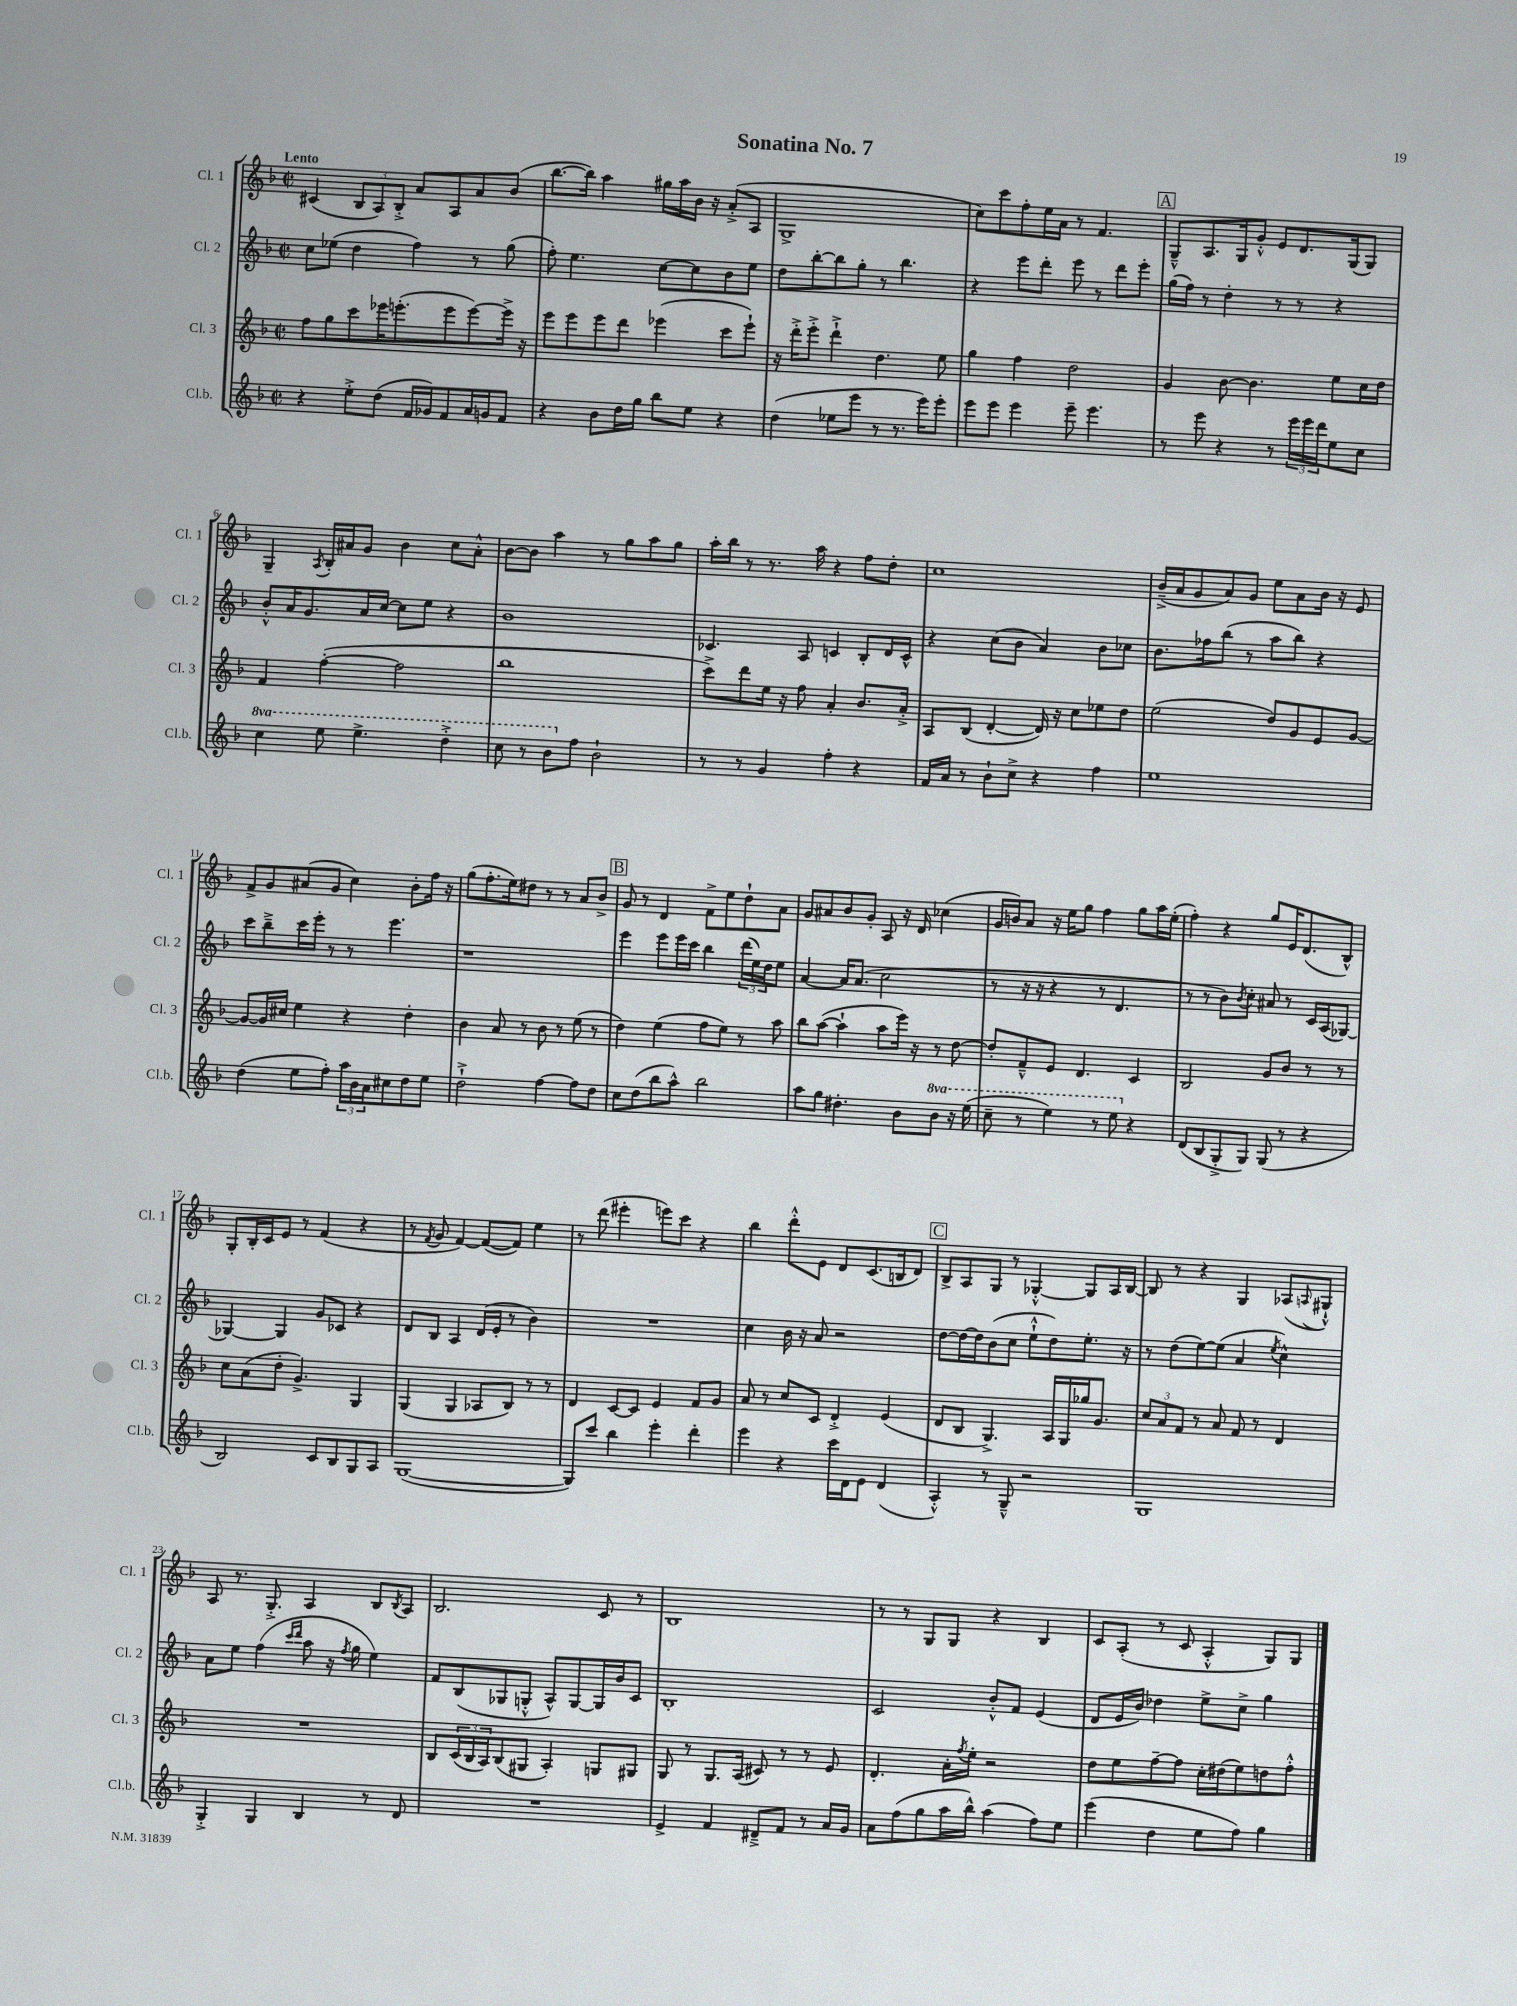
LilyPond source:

\header { title = "Sonatina No. 7" }
<<
\new StaffGroup <<
\new Staff = "s0" \with { instrumentName = "Cl. 1" shortInstrumentName = "Cl. 1" } {
    \clef treble \key f \major \defaultTimeSignature \time 2/2 \tempo "Lento"
    cis'4( \tuplet 3/2 { bes8 a8) bes8-.-> } a'8 a8 a'8 bes'8( |
    bes''8.~ bes''16) a''4 gis''16 a''16 bes'16 r16 a'8-.->( a8 |
    g1-> |
    c''8) c'''8 f''8-. e''16 a'16 r8 f'4. |
    \mark \markup { \box "A" } g8---^ a8. g16 g'8-.-^ e'8 d'8. g16( g8) |
    g4-- \acciaccatura { a8 } bes16-. ais'16 g'8 bes'4 c''8 ais'8-.-^ |
    bes'8~ bes'8 a''4 r8 g''8 a''8 g''8 |
    a''16-. bes''16 r8 r8. a''16 r4 f''8 d''8-. |
    c''1 |
    bes'16--->( a'16 g'8 a'8) g'8 e''8 a'8 bes'16 r16 e'8 |
    f'8-> g'8 ais'8( g'8 c''4) bes'8-. f''16 r16 |
    g''8( f''8.-. e''16) dis''8 r8 r8 a'8 bes'8-> |
    \mark \markup { \box "B" } g'8 r8 d'4 f'8-> e''8 d''8-! a'8 |
    g'8 ais'8 bes'8 g'8-. a8 r16 d'16 ces''4( |
    g'16 b'16) a'8 r16 e''16 g''8 f''4 g''8 a''16 e''16-.( |
    f''4-.) r4 g''8 e'16 d'8.( bes8-^) |
    g8-. bes16-. c'16 e'8 r8 f'4( r4 |
    r8 \acciaccatura { f'8 } g'8 f'4~) f'8~( f'8) e''4 |
    r8 d'''8( eis'''4-. e'''8) c'''8 r4 |
    bes''4 d'''8-.-^ e'8 d'8 c'8.( b16 d'8) |
    \mark \markup { \box "C" } bes8-> a8 g8 r8 ges4~-.-^ ges8 a16 bes16~ |
    bes8 r8 r4 g4 aes8( \appoggiatura { a8 } gis8-!-^) |
    a8 r8. g8.-.-> a4 bes8 \acciaccatura { bes8 } a8 |
    bes2. c'8 r8 |
    bes1 |
    r8 r8 g8 g8 r4 bes4 |
    c'8 a8-.( r8 c'8 a4-.-^ g8) g8 \bar "|." |
}
\new Staff = "s1" \with { instrumentName = "Cl. 2" shortInstrumentName = "Cl. 2" } {
    \clef treble \key f \major \defaultTimeSignature \time 2/2
    c''8 ees''8( d''4 f''4) r8 g''8( |
    f''8-.) e''4. c''8~ c''8 bes'8 e''8 |
    d''8 bes''8~-. bes''8 g''8-. r8 bes''4. |
    r4 e'''8 d'''8-. e'''8 r8 d'''8 e'''8-. |
    \mark \markup { \box "A" } g''16( f''16) r8 d''4-. r8 r8 r4 |
    bes'8-.-^ a'16 g'8. a'16 c''16~ c''8 e''8 r4 |
    bes'1 |
    ces'4. a8 c'4 bes8-. d'16 c'16-^ |
    r4 c''8( bes'8 a'4) bes'8 ces''8 |
    bes'8. fes''16 bes''8( r8 a''8 bes''8) r4 |
    c'''8 bes''8---> c'''16 e'''16-. r8 r8 e'''4. |
    r1 |
    \mark \markup { \box "B" } e'''4 e'''8 e'''16 c'''16 bes''4 \tuplet 3/2 { d'''16( e''16) d''16 } e''8 |
    a'4~ a'16 a'8.( c''2 |
    r8 r16 r16 r4 r8 d'4. |
    r8 r8 bes'8) \acciaccatura { bes'8 } c''8-. ais'8 r8 c'16 a16( ges8~) |
    ges4~ ges4 g'8 ces'8 r4 |
    d'8 bes8 a4 d'16( e'16-. r8 bes'4) |
    R1 |
    c''4 bes'16 r16 a'8 r2 |
    \mark \markup { \box "C" } d''8~ d''16~ d''16 bes'8( c''8 e''8-!-^ d''8) e''8.-. r16 |
    r8 d''8( e''8~) e''8( a'4 \acciaccatura { e''8 } c''4-^) |
    a'8 e''8 f''4( \grace { c'''16 d'''16 } a''8 r16 \acciaccatura { f''8 } g''16 e''4) |
    f'8 bes8( ges8 g8-.-^ a8-^) g8~ g16 bes'16 c'8 |
    bes1-. |
    c'2 bes'8-.-^ f'8 e'4( |
    d'8 e'16 bes'16) des''4 e''8-> c''8-> g''4 \bar "|." |
}
\new Staff = "s2" \with { instrumentName = "Cl. 3" shortInstrumentName = "Cl. 3" } {
    \clef treble \key f \major \defaultTimeSignature \time 2/2
    f''8 g''8 c'''8 ees'''16 e'''8.-.( e'''8 e'''8~) e'''16-> r16 |
    e'''8 e'''8 e'''8 d'''8 ees'''4( c'''8 ees'''8-!) |
    r16 d'''16-.-> e'''8-.-> d'''4-!-> d''4. e''8 |
    g''4 f''4 d''2 |
    \mark \markup { \box "A" } g'4 bes'8~ bes'4. e''8 c''16 d''16 |
    f'4 f''4~-.( f''2 |
    bes''1 |
    c'''8->) d'''8 e''16 r16 f''8 a'4-. bes'8. a'16-.-> |
    a8 bes8( d'4~-. d'16) r16 c''8 ees''8 d''8 |
    e''2( d''8) g'8 e'8 g'8~ |
    g'8~ g'16 cis''16 e''4 r4 d''4-. |
    bes'4 a'8 r8 bes'8 r8 e''8( r8 |
    \mark \markup { \box "B" } d''4) e''4( f''8 e''8) r8 a''8 |
    bes''8 a''8~( a''4-! a''8 e'''16) r16 r8 d''8~ |
    d''8-. f'8---^ e'8 d'4. c'4 |
    bes2 g'8 bes'8 r8 r8 |
    c''8 a'8( d''8-. g'4.->) g4 |
    g4( g4 aes8 bes8) r8 r8 |
    d'4 c'8~ c'8 e'4 f'8 g'8 |
    a'8 r8 c''8 c'8 d'4-.-> e'4( |
    \mark \markup { \box "C" } d'8 bes8 g4.->) a16 g16 ges''16 g'8. |
    \tuplet 3/2 { c''8 a'8 f'8 } r8 a'8 f'8 r8 d'4 |
    R1 |
    bes8 \tuplet 3/2 { c'16( bes16 a16) } bes8( gis8 a4-.) g8 gis8 |
    g8 r8 g8. a16( cis'8) r8 r8 e'8 |
    d'4.-. a'16-. \acciaccatura { f''8 } e''16-. r2 |
    d''8 e''8 f''8~-- f''8 c''16-. dis''16( e''8) d''8 f''8-.-^ \bar "|." |
}
\new Staff = "s3" \with { instrumentName = "Cl.b." shortInstrumentName = "Cl.b." } {
    \clef treble \key f \major \defaultTimeSignature \time 2/2 \set Staff.ottavationMarkups = #ottavation-simple-ordinals
    r4 e''8-.-> d''8( f'16 ges'16) f'8 a'16 g'16 f'8 |
    r4 bes'8 d''16 g''16 bes''8 e''8 r4 |
    d''4( ees''8 e'''8 r8 r8. e'''16) e'''8-. |
    e'''8 e'''8 e'''4 e'''8-- e'''4. |
    \mark \markup { \box "A" } r8 e'''8 r4 r8 \tuplet 3/2 { e'''16 e'''16 d'''16 } e''8 c''8 |
    \ottava #1 c'''4 e'''8 e'''4.-> d'''4-.-> |
    c'''8 r8 bes''8 \ottava #0 f''8 bes'2-! |
    r8 r8 g'4 f''4-. r4 |
    f'16 a'16 r8 bes'8-! c''8-> r4 f''4 |
    e''1 |
    d''4( e''8 f''8-.) \tuplet 3/2 { a''16 bes'16 a'16 } cis''8 d''8 e''8 |
    d''2-!-> f''4~ f''8 d''8 |
    \mark \markup { \box "B" } c''8 d''8( bes''8 a''8-^) bes''2 |
    a''8 g''8 dis''4.-. bes'8 \ottava #1 bes''8 r16 e'''16( |
    c'''8-- r8 e'''4) r8 e'''8 \ottava #0 r4 |
    d'8( bes8 g8-.-> g8) g8( r8 r4 |
    bes2) c'8 bes8 g8 a8 |
    g1~( |
    g8) c'''8 bes''4 e'''4-. d'''4-. |
    e'''4 r4 c'''16 d'16 e'8 d'4( |
    \mark \markup { \box "C" } a4-.-^) r8 g8---^ r2 |
    g1 |
    g4-.-> g4 bes4 r8 d'8 |
    R1 |
    e'4-> f'4 dis'8---> f'8 r8 a'16 g'16 |
    a'8 f''8( g''8 a''16 bes''16-^) a''4( f''8) e''8 |
    e'''4( d''4 e''8 f''8) g''4 \bar "|." |
}
>>
>>
